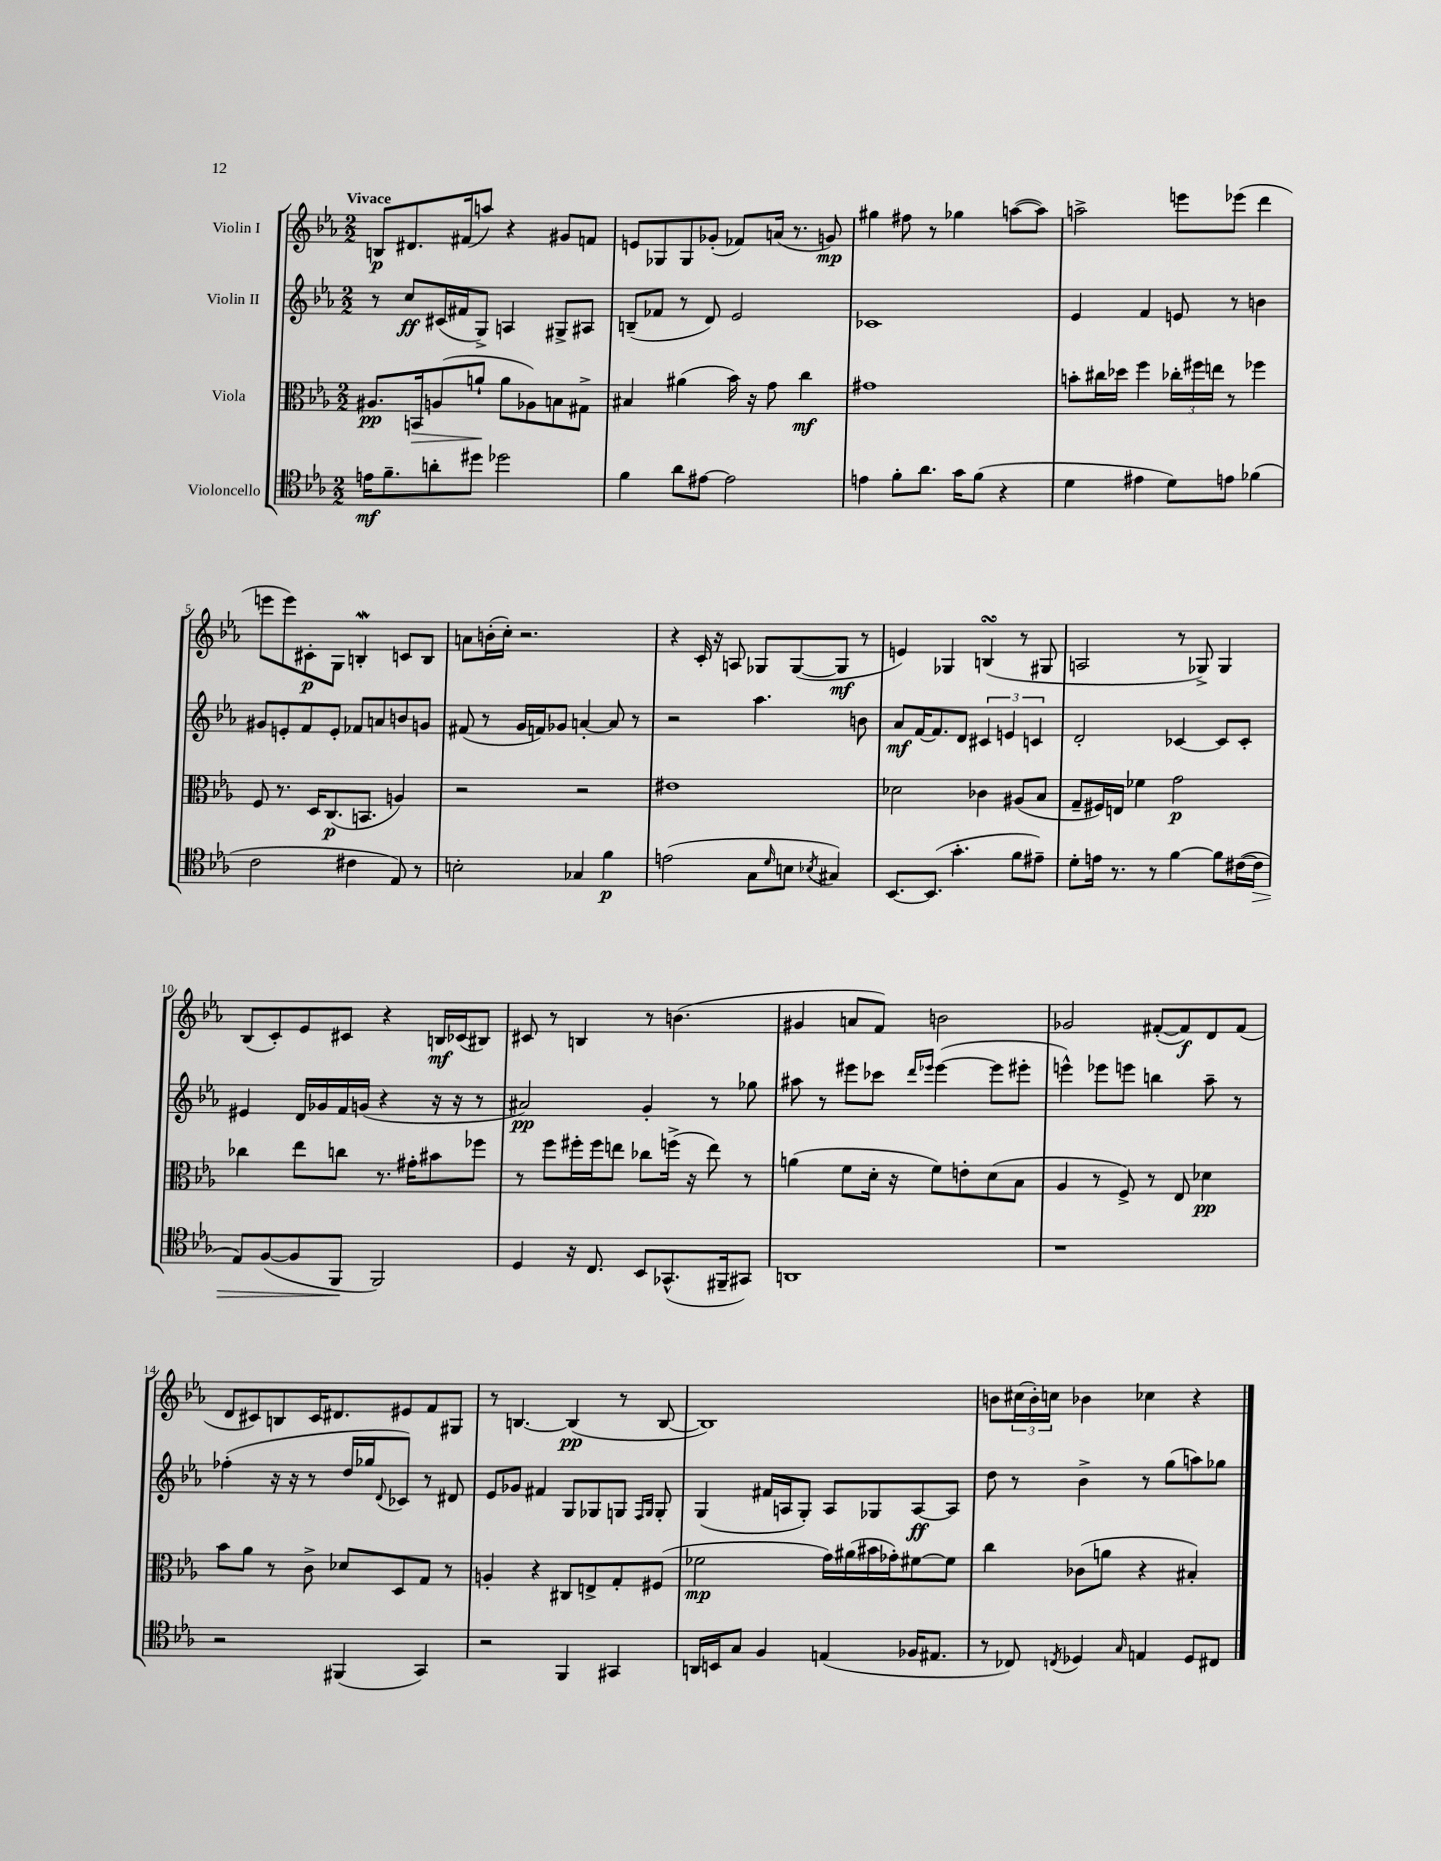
<<
\new StaffGroup <<
\new Staff = "s0" \with { instrumentName = "Violin I" } {
    \clef treble \key ees \major \numericTimeSignature \time 2/2 \tempo "Vivace"
    b8\p dis'8. fis'16( a''8) r4 gis'8 f'8 |
    e'8 ges8 ges8 ges'8-.( fes'8) a'16( r8. g'8\mp) |
    gis''4 fis''8 r8 ges''4 a''8~( a''8) |
    a''2-> e'''8 ees'''8( d'''4 |
    e'''8 e'''8) cis'8-.\p g8 b4-.\mordent c'8 b8 |
    a'8 b'16-.( c''16-.) r2. |
    r4 c'16-. r16 a8 ges8 ges8~( ges8\mf r8 |
    e'4) ges4 b4\turn( r8 gis8 |
    a2 r8 ges8->) ges4 |
    bes8( c'8-.) ees'8 cis'8 r4 b16\mf ces'16( bis8) |
    cis'8 r8 b4 r8 b'4.( |
    gis'4 a'8 f'8) b'2 |
    ges'2 fis'8~-.( fis'8\f) d'8 fis'8( |
    d'8 cis'8) b8 cis'16 dis'8. eis'8 f'8 gis8 |
    r8 b4.~ b4\pp( r8 b8~ |
    b1) |
    b'8 \tuplet 3/2 { cis''16( b'16-.) c''16 } bes'4 ces''4 r4 \bar "|." |
}
\new Staff = "s1" \with { instrumentName = "Violin II" } {
    \clef treble \key ees \major \numericTimeSignature \time 2/2
    r8 c''8\ff cis'16( fis'16 g8->) a4 gis8-> ais8 |
    b8--( fes'8 r8 d'8) ees'2 |
    ces'1 |
    ees'4 f'4 e'8 r8 b'4 |
    gis'8 e'8-. f'8 e'8-. fes'8 a'8 b'8 g'8 |
    fis'8( r8 g'16 f'16) ges'8 a'4~-. a'8 r8 |
    r2 aes''4. b'8 |
    aes'8\mf f'16~ f'8. d'8 \tuplet 3/2 { cis'4 e'4 c'4 } |
    d'2-. ces'4~ ces'8 ces'8-. |
    eis'4 d'16 ges'16 f'16 g'16( r4 r16 r16 r8 |
    ais'2\pp) g'4-. r8 ges''8 |
    ais''8 r8 eis'''8 ces'''8 \grace { d'''16 ees'''16 } ees'''4~( ees'''8 eis'''8-. |
    e'''4-^) ees'''8 e'''8 b''4 aes''8-- r8 |
    fes''4-.( r16 r16 r8 d''16 ges''16 \appoggiatura { d'8 } ces'8) r8 dis'8 |
    ees'8 ges'8 fis'4 g8 ges8 g8 \grace { f16 g16 } g8-. |
    g4( fis'16 a16 g8-.) a8 ges8 a8~\ff a8 |
    d''8 r8 bes'4-> r8 g''8( a''8) ges''8 \bar "|." |
}
\new Staff = "s2" \with { instrumentName = "Viola" } {
    \clef alto \key ees \major \numericTimeSignature \time 2/2
    ais8.\pp b,16\> a8( a'8-!\! a'8 aes8) b8 gis8-> |
    bis4 ais'4( bes'16) r16 g'8 c''4\mf |
    gis'1 |
    b'8-. cis''16 des''16 f''4 \tuplet 3/2 { ces''16-. fis''16 e''16 } r8 fes''4 |
    f8 r8. d16 c8.\p( b,8. a4) |
    r2 r2 |
    eis'1 |
    des'2 ces'4 ais8( bes8 |
    g8-- fis16) e16 fes'4 g'2\p |
    ces''4 ees''8 c''8 r8. gis'16-. bis'8 fes''8 |
    r8 f''8 fis''16-. fis''16 e''8 ces''8 f''16->( r16 e''8) r8 |
    a'4( f'8 d'16-. r16 f'8) e'8-. d'8( bes8 |
    aes4 r8 f8->) r8 ees8 des'4\pp |
    bes'8 aes'8 r8 c'8-> des'8 d8 g8 r8 |
    a4-. r4 cis8 e8-> g8-. fis8( |
    fes'2\mp g'16) ais'16( bis'16 ges'16-.) fis'8~ fis'8 |
    c''4 ces'8( a'8 r4 bis4-.) \bar "|." |
}
\new Staff = "s3" \with { instrumentName = "Violoncello" } {
    \clef tenor \key ees \major \numericTimeSignature \time 2/2
    e'16\mf f'8.-- a'8-. dis''8 des''2 |
    f'4 aes'8 eis'8~ eis'2 |
    e'4 f'8-. aes'8. g'16 f'8( r4 |
    d'4 eis'4 d'8) e'8 fes'4( |
    c'2 cis'4 ees8) r8 |
    b2-. ges4 f'4\p |
    e'2( g8 \grace { d'16 } b8 \acciaccatura { bes8 } gis4) |
    bes,8.~ bes,8.( g'4.-. f'8 eis'8--) |
    d'8-. e'16 r8. r8 f'4~ f'8 cis'16~( cis'16\> |
    ees8) f8~( f8 f,8\! f,2) |
    d4 r16 c8. bes,8 ges,8.-^( fis,16-- gis,8) |
    a,1 |
    r1 |
    r2 fis,4( g,4) |
    r2 f,4 gis,4 |
    a,16 b,16 g8 f4 e4( fes16 eis8. |
    r8 ces8) \acciaccatura { c8 } des4 \grace { g16 } e4 des8 cis8 \bar "|." |
}
>>
>>
